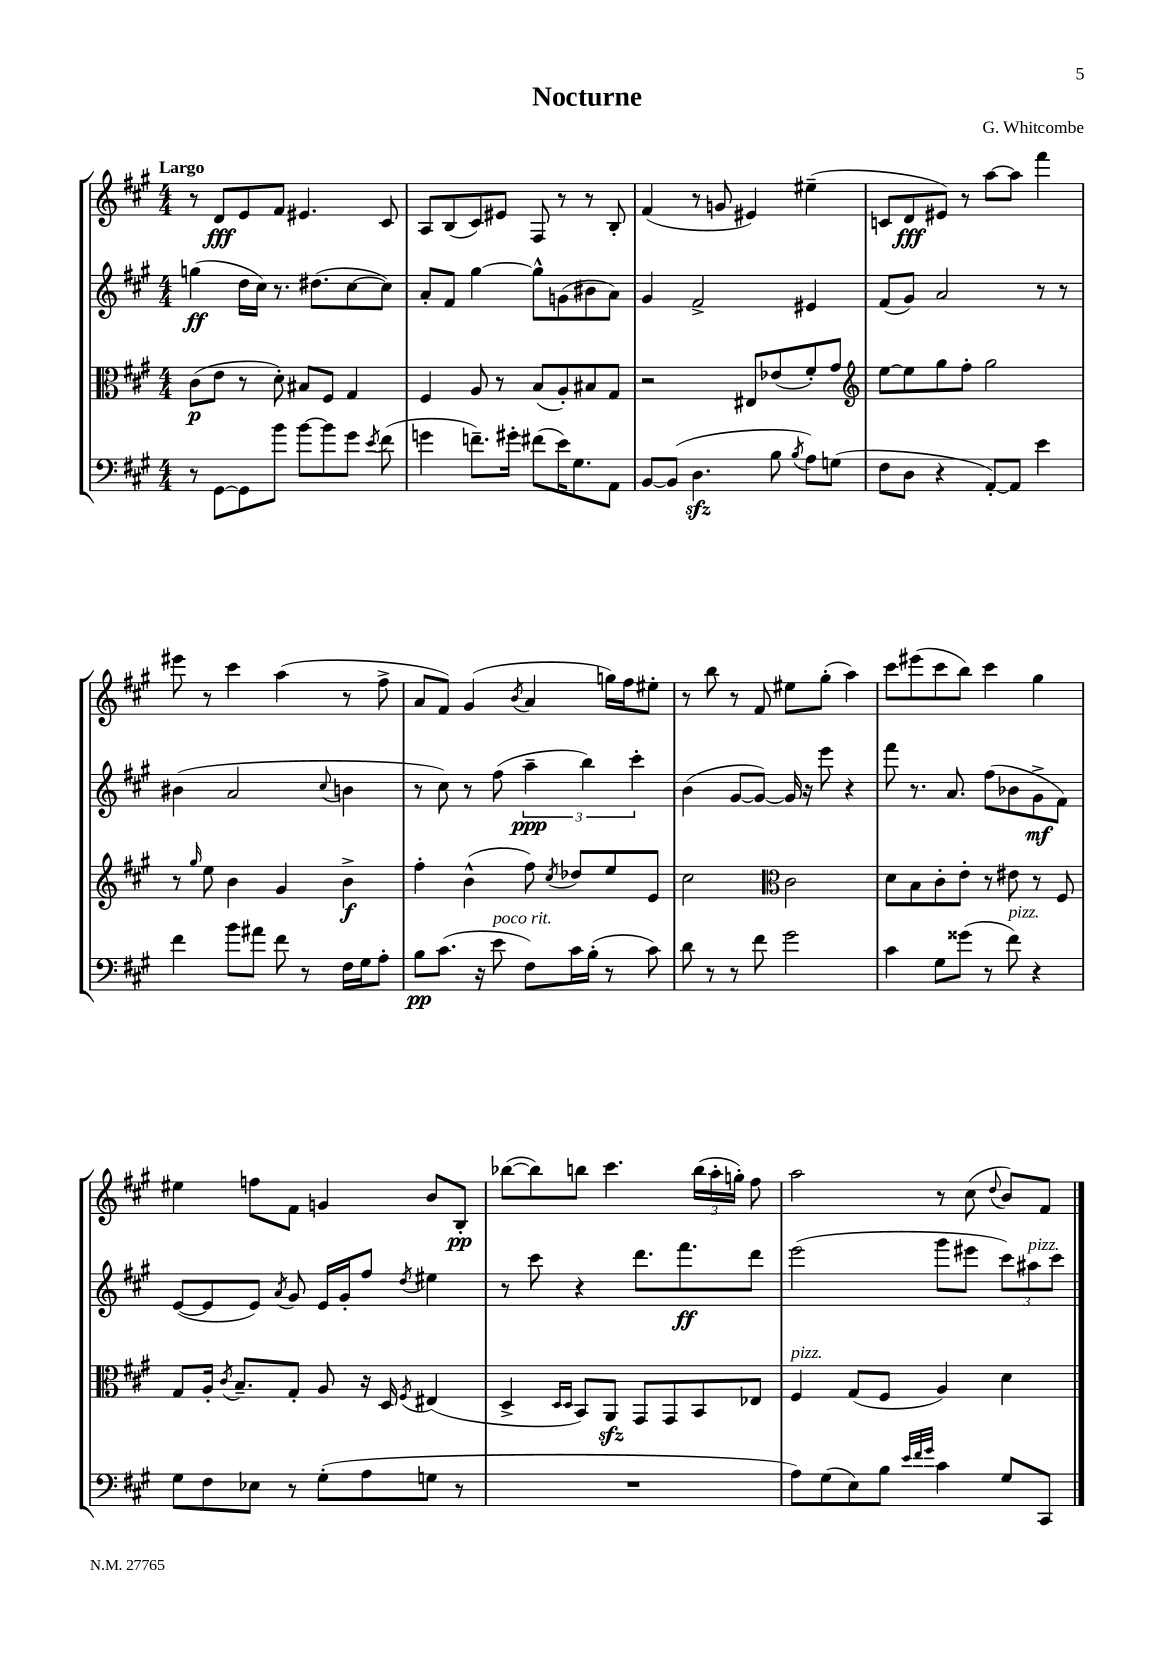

**kern	**dynam	**kern	**dynam	**kern	**dynam	**kern	**dynam
*part4	*part4	*part3	*part3	*part2	*part2	*part1	*part1
*staff4	*staff4	*staff3	*staff3	*staff2	*staff2	*staff1	*staff1
*clefF4	*	*clefC3	*	*clefG2	*	*clefG2	*
*k[f#c#g#]	*	*k[f#c#g#]	*	*k[f#c#g#]	*	*k[f#c#g#]	*
*M4/4	*	*M4/4	*	*M4/4	*	*M4/4	*
=1	=1	=1	=1	=1	=1	=1	=1
!	!	!	!	!	!	!LO:TX:a:B:t=Largo	!
8r	.	(8c#\L	p	(4ggn\	ff	8r	.
[8GG#\L	.	8e\J	.	.	.	8d/L	fff
8GG#\]	.	8r	.	16dd\LL	.	8e/	.
.	.	.	.	16cc#\JJ)	.	.	.
8b\J	.	8d'\)	.	8.r	.	8f#/J	.
[8b\L	.	8B#X/L	.	.	.	4.e#X/	.
.	.	.	.	(8.dd#X\L	.	.	.
8b\]	.	8F#/J	.	.	.	.	.
8g#\J	.	4G#/	.	[8cc#\	.	.	.
8qe/	.	.	.	.	.	.	.
(8f#\	.	.	.	8cc#\J])	.	8c#/	.
=2	=2	=2	=2	=2	=2	=2	=2
4gn\	.	4F#/	.	8a'/L	.	8A/L	.
.	.	.	.	8f#/J	.	(8B/	.
8.fn~\L)	.	8A/	.	[4gg#\	.	8c#/)	.
.	.	8r	.	.	.	8e#X/J	.
16g#X'\Jk	.	.	.	.	.	.	.
(8f#X\L	.	(8B/L	.	8gg#^^\L]	.	8F#/	.
16e\K)	.	8A'/)	.	(8gn\	.	8r	.
8.G#\	.	.	.	.	.	.	.
.	.	8B#X/	.	8b#X\	.	8r	.
8AA\J	.	8G#/J	.	8a\J)	.	8B'/	.
=3	=3	=3	=3	=3	=3	=3	=3
[8BB/L	.	2r	.	4g#/	.	(4f#/	.
(8BB/J]	.	.	.	.	.	.	.
4.Dzz\	.	.	.	2f#^/	.	8r	.
.	.	.	.	.	.	8gn/	.
.	.	8E#X/L	.	.	.	4e#X/)	.
8B\	.	(8e-X/	.	.	.	.	.
8qB/	.	.	.	.	.	.	.
8A\L)	.	8f#'/)	.	4e#X/	.	(4ee#X~\	.
(8Gn\J	.	8g#/J	.	.	.	.	.
=4	=4	=4	=4	=4	=4	=4	=4
*	*	*clefG2	*	*	*	*	*
8F#\L	.	[8ee\L	.	(8f#/L	.	8cn/L	.
8D\J	.	8ee\]	.	8g#/J)	.	8d/	fff
4r	.	8gg#\	.	2a/	.	8e#X/J)	.
.	.	8ff#'\J	.	.	.	8r	.
[8AA'/L)	.	2gg#\	.	.	.	[8aa\L	.
8AA/J]	.	.	.	.	.	8aa\J]	.
4e\	.	.	.	8r	.	4fff#\	.
.	.	.	.	8r	.	.	.
!!LO:LB:g=z
=5	=5	=5	=5	=5	=5	=5	=5
4f#\	.	8r	.	(4b#X\	.	8eee#X\	.
.	.	16qqgg#/	.	.	.	.	.
.	.	8ee\	.	.	.	8r	.
8b\L	.	4b\	.	2a/	.	4ccc#\	.
8a#X\J	.	.	.	.	.	.	.
8f#\	.	4g#/	.	.	.	(4aa\	.
8r	.	.	.	.	.	.	.
.	.	.	.	8qqcc#/	.	.	.
16F#\LL	.	4b^\	f	4bn\	.	8r	.
16G#\J	.	.	.	.	.	.	.
8A'\J	.	.	.	.	.	8ff#^\	.
=6	=6	=6	=6	=6	=6	=6	=6
8B\L	pp	4ff#'\	.	8r	.	8a/L	.
(8.c#\J	.	.	.	8cc#\)	.	8f#/J)	.
.	.	(4b^^\	.	8r	.	(4g#/	.
16r	.	.	.	.	.	.	.
!LO:TX:a:i:t=poco rit.	!	!	!	!	!	!	!
8e\	.	.	.	(8ff#\	.	.	.
.	.	.	.	.	.	8qb/	.
8F#\L)	.	8ff#\)	.	6aa~\	ppp	4a/	.
.	.	8qcc#/	.	.	.	.	.
16c#\L	.	8dd-X/L	.	.	.	.	.
.	.	.	.	6bb\)	.	.	.
(16B'\JJ	.	.	.	.	.	.	.
8r	.	8ee/	.	.	.	16ggn\LL)	.
.	.	.	.	.	.	16ff#\J	.
.	.	.	.	6ccc#'\	.	.	.
8c#\)	.	8e/J	.	.	.	8ee#X'\J	.
=7	=7	=7	=7	=7	=7	=7	=7
8d\	.	2cc#\	.	(4b\	.	8r	.
8r	.	.	.	.	.	8bb\	.
8r	.	.	.	[8g#/L	.	8r	.
8f#\	.	.	.	8g#/J_)	.	8f#/	.
*	*	*clefC3	*	*	*	*	*
2g#\	.	2c#\	.	16g#/]	.	8ee#X\L	.
.	.	.	.	16r	.	.	.
.	.	.	.	8eee\	.	(8gg#'\J	.
.	.	.	.	4r	.	4aa\)	.
=8	=8	=8	=8	=8	=8	=8	=8
4c#\	.	8d\L	.	8fff#\	.	8ccc#\L	.
.	.	8B\	.	8.r	.	(8eee#X\	.
8G#\L	.	8c#'\	.	.	.	8ccc#\	.
.	.	.	.	8.a/	.	.	.
(8g##X\J	.	8e'\J	.	.	.	8bb\J)	.
8r	.	8r	.	(8ff#\L	.	4ccc#\	.
!LO:TX:a:i:t=pizz.	!	!	!	!	!	!	!
8f#\)	.	8e#X\	.	8b-X\	.	.	.
4r	.	8r	.	8g#^\	mf	4gg#\	.
.	.	8F#/	.	8f#\J)	.	.	.
!!LO:LB:g=z
=9	=9	=9	=9	=9	=9	=9	=9
8G#\L	.	8G#/L	.	([8e/L	.	4ee#X\	.
8F#\	.	16A'/Jk	.	8e/]	.	.	.
.	.	8qc#/	.	.	.	.	.
.	.	8.B~/L	.	.	.	.	.
8E-X\J	.	.	.	8e/J)	.	8ffn\L	.
.	.	.	.	8qa/	.	.	.
8r	.	8G#'/J	.	8g#/	.	8f#\J	.
(8G#'\L	.	8A/	.	16e/LL	.	4gn/	.
.	.	.	.	16g#'/J	.	.	.
8A\	.	16r	.	8ff#/J	.	.	.
.	.	16D/	.	.	.	.	.
.	.	8qF#/	.	8qdd/	.	.	.
8Gn\J	.	(4E#X/	.	4ee#X\	.	8b/L	.
8r	.	.	.	.	.	8B'/J	pp
=10	=10	=10	=10	=10	=10	=10	=10
1r	.	4D^/	.	8r	.	([8bb-X\L	.
.	.	.	.	8ccc#\	.	8bb-\])	.
.	.	16qqD/LL	.	.	.	.	.
.	.	16qqD/JJ	.	.	.	.	.
.	.	8BB/L)	.	4r	.	8bbn\J	.
.	.	8AAzz/J	.	.	.	4.ccc#\	.
.	.	8GG#/L	.	8.ddd\L	.	.	.
.	.	8GG#/	.	.	.	.	.
.	.	.	.	8.fff#\	ff	.	.
.	.	8BB/	.	.	.	(24bb\LL	.
.	.	.	.	.	.	24aa'\	.
.	.	.	.	.	.	24ggn'\JJ)	.
.	.	8E-X/J	.	8ddd\J	.	8ff#\	.
=11	=11	=11	=11	=11	=11	=11	=11
!	!	!LO:TX:a:i:t=pizz.	!	!	!	!	!
8A\L)	.	4F#/	.	(2eee\	.	2aa\	.
(8G#\	.	.	.	.	.	.	.
8E\)	.	(8G#/L	.	.	.	.	.
8B\J	.	8F#/J	.	.	.	.	.
32qqe/LLL	.	.	.	.	.	.	.
32qqf#/	.	.	.	.	.	.	.
32qqg#/JJJ	.	.	.	.	.	.	.
4c#\	.	4A/)	.	8ggg#\L	.	8r	.
.	.	.	.	8eee#X\J	.	(8cc#\	.
.	.	.	.	.	.	8qqdd/	.
8G#/L	.	4d\	.	12ccc#\L)	.	8b/L)	.
!	!	!	!	!LO:TX:a:i:t=pizz.	!	!	!
.	.	.	.	12aa#X\	.	.	.
8CC#/J	.	.	.	.	.	8f#/J	.
.	.	.	.	12ccc#\J	.	.	.
==	==	==	==	==	==	==	==
*-	*-	*-	*-	*-	*-	*-	*-
